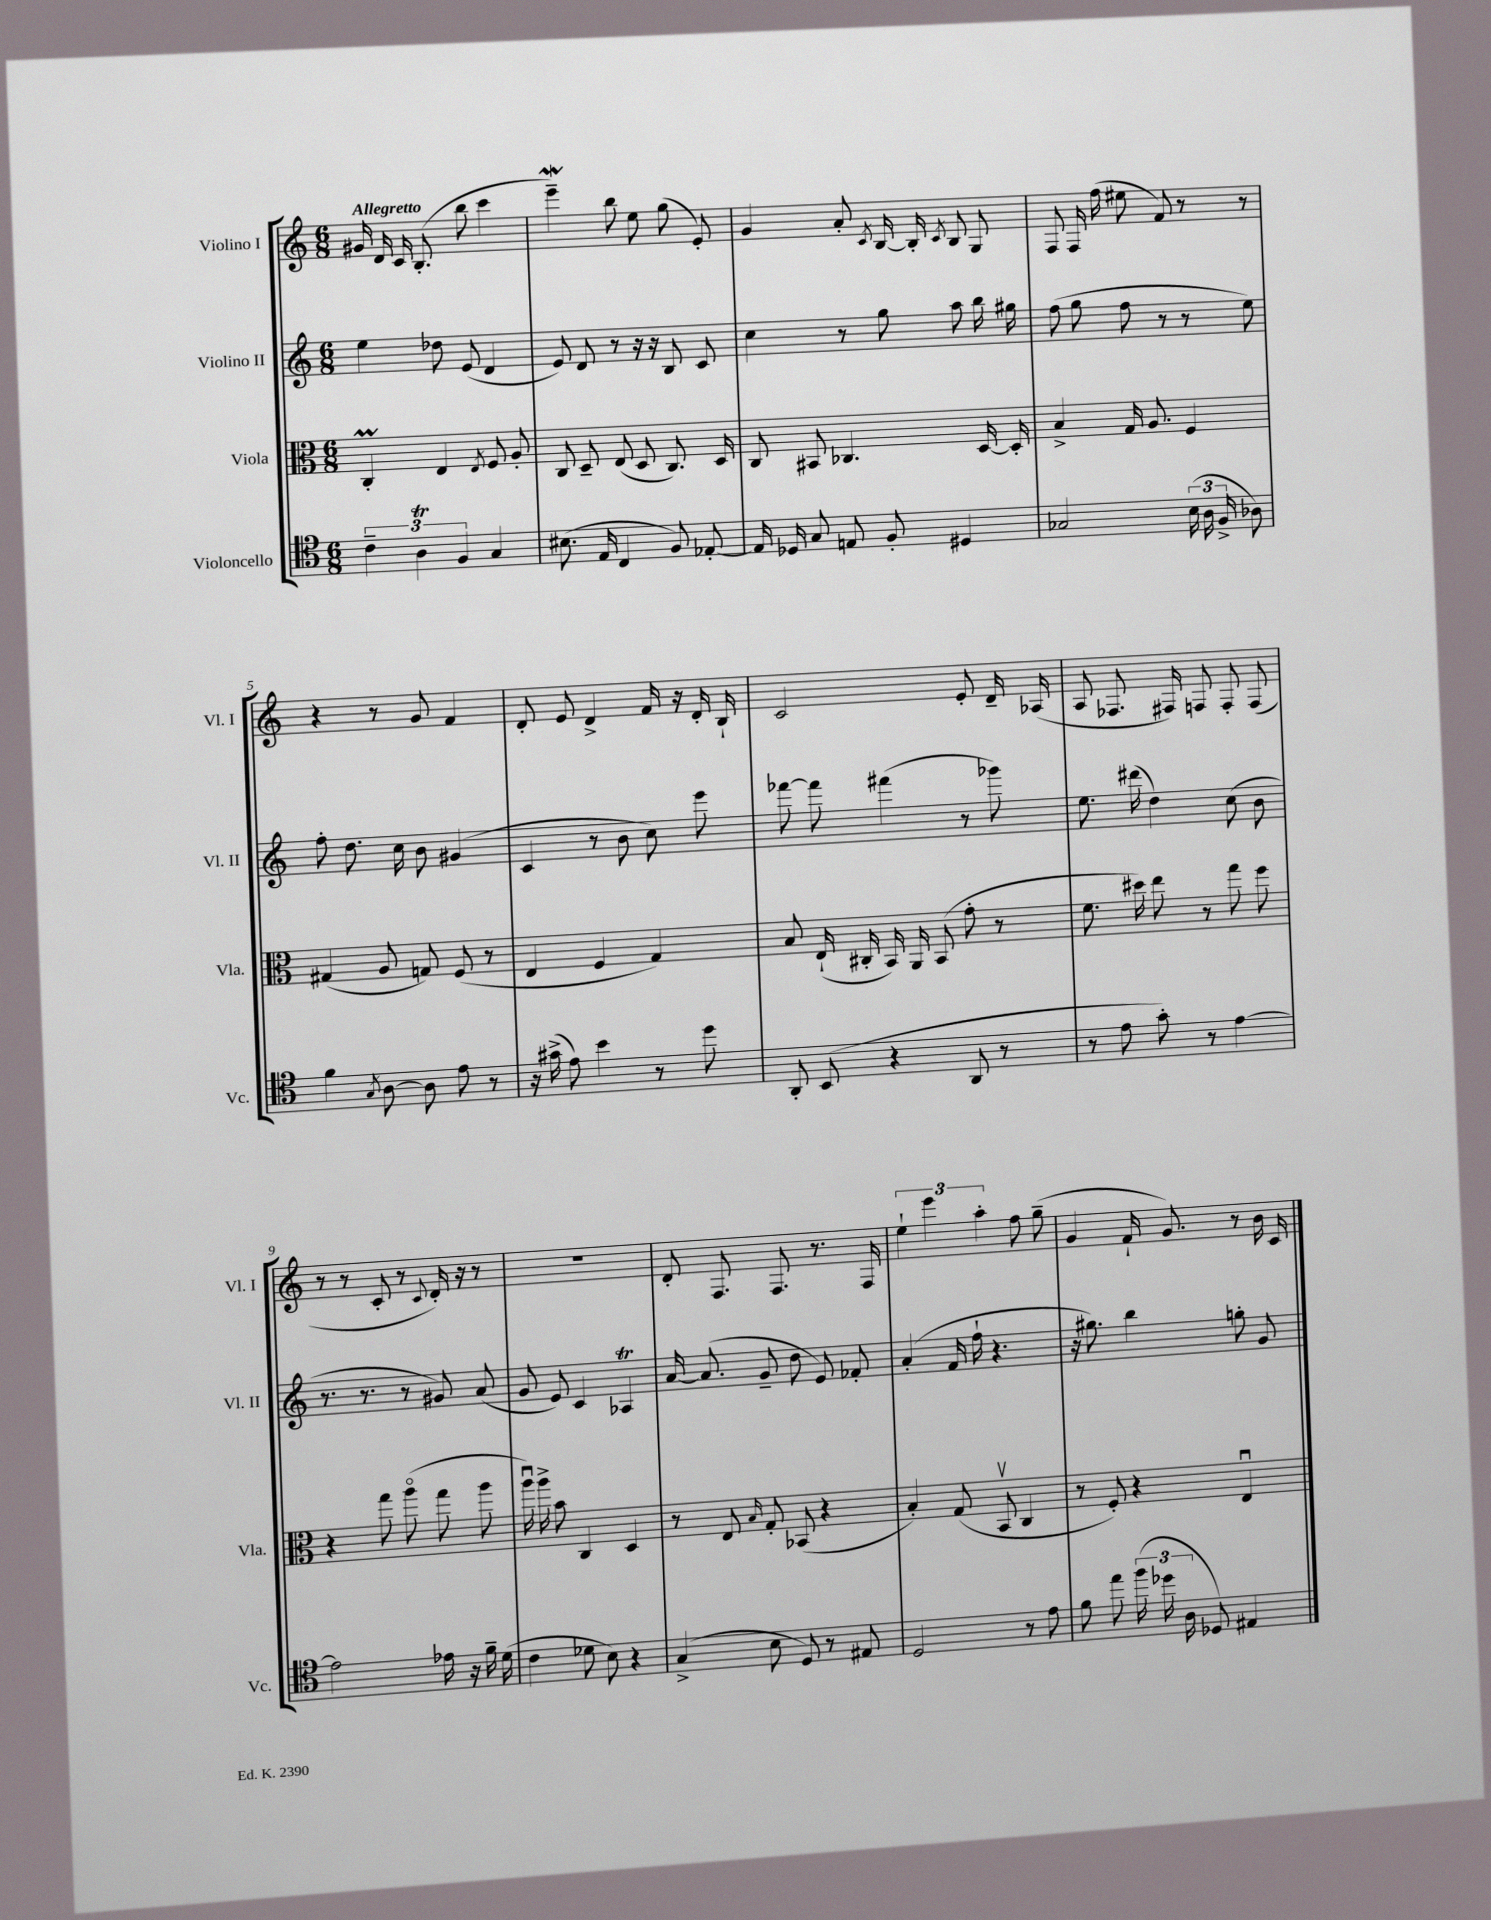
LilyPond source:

<<
\new StaffGroup <<
\new Staff = "s0" \with { instrumentName = "Violino I" shortInstrumentName = "Vl. I" } {
    \clef treble \key c \major \numericTimeSignature \time 6/8 \tempo "Allegretto"
    \autoBeamOff gis'16 d'16 c'16 b8.-.( b''8 c'''4 |
    e'''4--\mordent) b''8 e''8 g''8( e'8-.) |
    g'4 a'8-. \acciaccatura { c'8 } b16~ b16-. \acciaccatura { c'8 } b8 g8 |
    f8 f16 f''16( eis''8 f'8) r8 r8 |
    r4 r8 g'8 f'4 |
    d'8-. e'8 d'4-> f'16 r16 d'16-. b16-! |
    c'2 e'8-. d'16-- aes16( |
    a8 fes8. fis16) f8 f8-. f8( |
    r8 r8 c'8-. r8 \appoggiatura { c'8 } d'16-.) r16 r8 |
    R2. |
    d'8-. f8. f8. r8. f16 |
    \tuplet 3/2 { e''4-! e'''4 a''4-. } f''8 g''8--( |
    g'4 f'16-! g'8.) r8 b'16 c'16 \bar "|." |
}
\new Staff = "s1" \with { instrumentName = "Violino II" shortInstrumentName = "Vl. II" } {
    \clef treble \key c \major \numericTimeSignature \time 6/8
    \autoBeamOff e''4 des''8 e'8( d'4 |
    e'8) d'8 r8 r16 r16 b8 c'8 |
    c''4 r8 g''8 a''8 b''16 gis''16 |
    f''8( g''8 f''8 r8 r8 e''8) |
    f''8-. d''8. c''16 b'8 gis'4( |
    c'4 r8 b'8 c''8) e'''8 |
    fes'''8~ fes'''8 fis'''4( r8 ges'''8) |
    e''8. dis'''16( d''4) c''8( b'8 |
    r8. r8. r8 gis'8) a'8( |
    g'8 e'8) c'4 aes4\trill |
    a'16~ a'8.( g'8-- d''8 e'8) fes'8-. |
    a'4-.( f'16 f''16-! r4. |
    r16 gis''8.) b''4 g''8-. g'8 \bar "|." |
}
\new Staff = "s2" \with { instrumentName = "Viola" shortInstrumentName = "Vla." } {
    \clef alto \key c \major \numericTimeSignature \time 6/8
    \autoBeamOff c4-.\prall e4 \acciaccatura { e8 } f8 a8-. |
    c8 d8-- e8( d8 c8.) d16 |
    c8 bis,8 ces4. d16~ d16-. |
    b4-> g16 a8. f4 |
    gis4( a8 g8) f8( r8 |
    e4 f4 g4) |
    b8 e16-!( cis16-. b,16) a,16 b,8( g'8-. r8 |
    f'8. dis''16) e''8 r8 g''8 f''8 |
    r4 g''8 a''8\flageolet( g''8 a''8 |
    a''16\downbow) a''16-> b'8 c4 d4 |
    r8 e8 \grace { b16 } g8-. bes,8( r4 |
    b4-.) g8( b,8\upbow c4 |
    r8 f8-.) r4 e4\downbow \bar "|." |
}
\new Staff = "s3" \with { instrumentName = "Violoncello" shortInstrumentName = "Vc." } {
    \clef tenor \key c \major \numericTimeSignature \time 6/8
    \autoBeamOff \tuplet 3/2 { c'4-- a4\trill f4 } g4 |
    bis8.( e16 c4 f8) ees8~-. |
    ees16 des16 g8 e8 f8-. dis4 |
    ges2 \tuplet 3/2 { b16( a16 f16-> } aes8) |
    f'4 \acciaccatura { g8 } a8~ a8 e'8 r8 |
    r16 gis'16->( e'8) b'4 r8 d''8 |
    a,8-. b,8( r4 a,8 r8 |
    r8 e'8 g'8-.) r8 e'4~ |
    e'2 ees'16 r16 f'16-- d'16( |
    c'4 des'8 b8) r4 |
    g4->( b8 d8) r8 eis8 |
    d2 r8 e'8 |
    f'8 e''8 \tuplet 3/2 { f''16( des''16 a16 } des8) eis4 \bar "|." |
}
>>
>>
